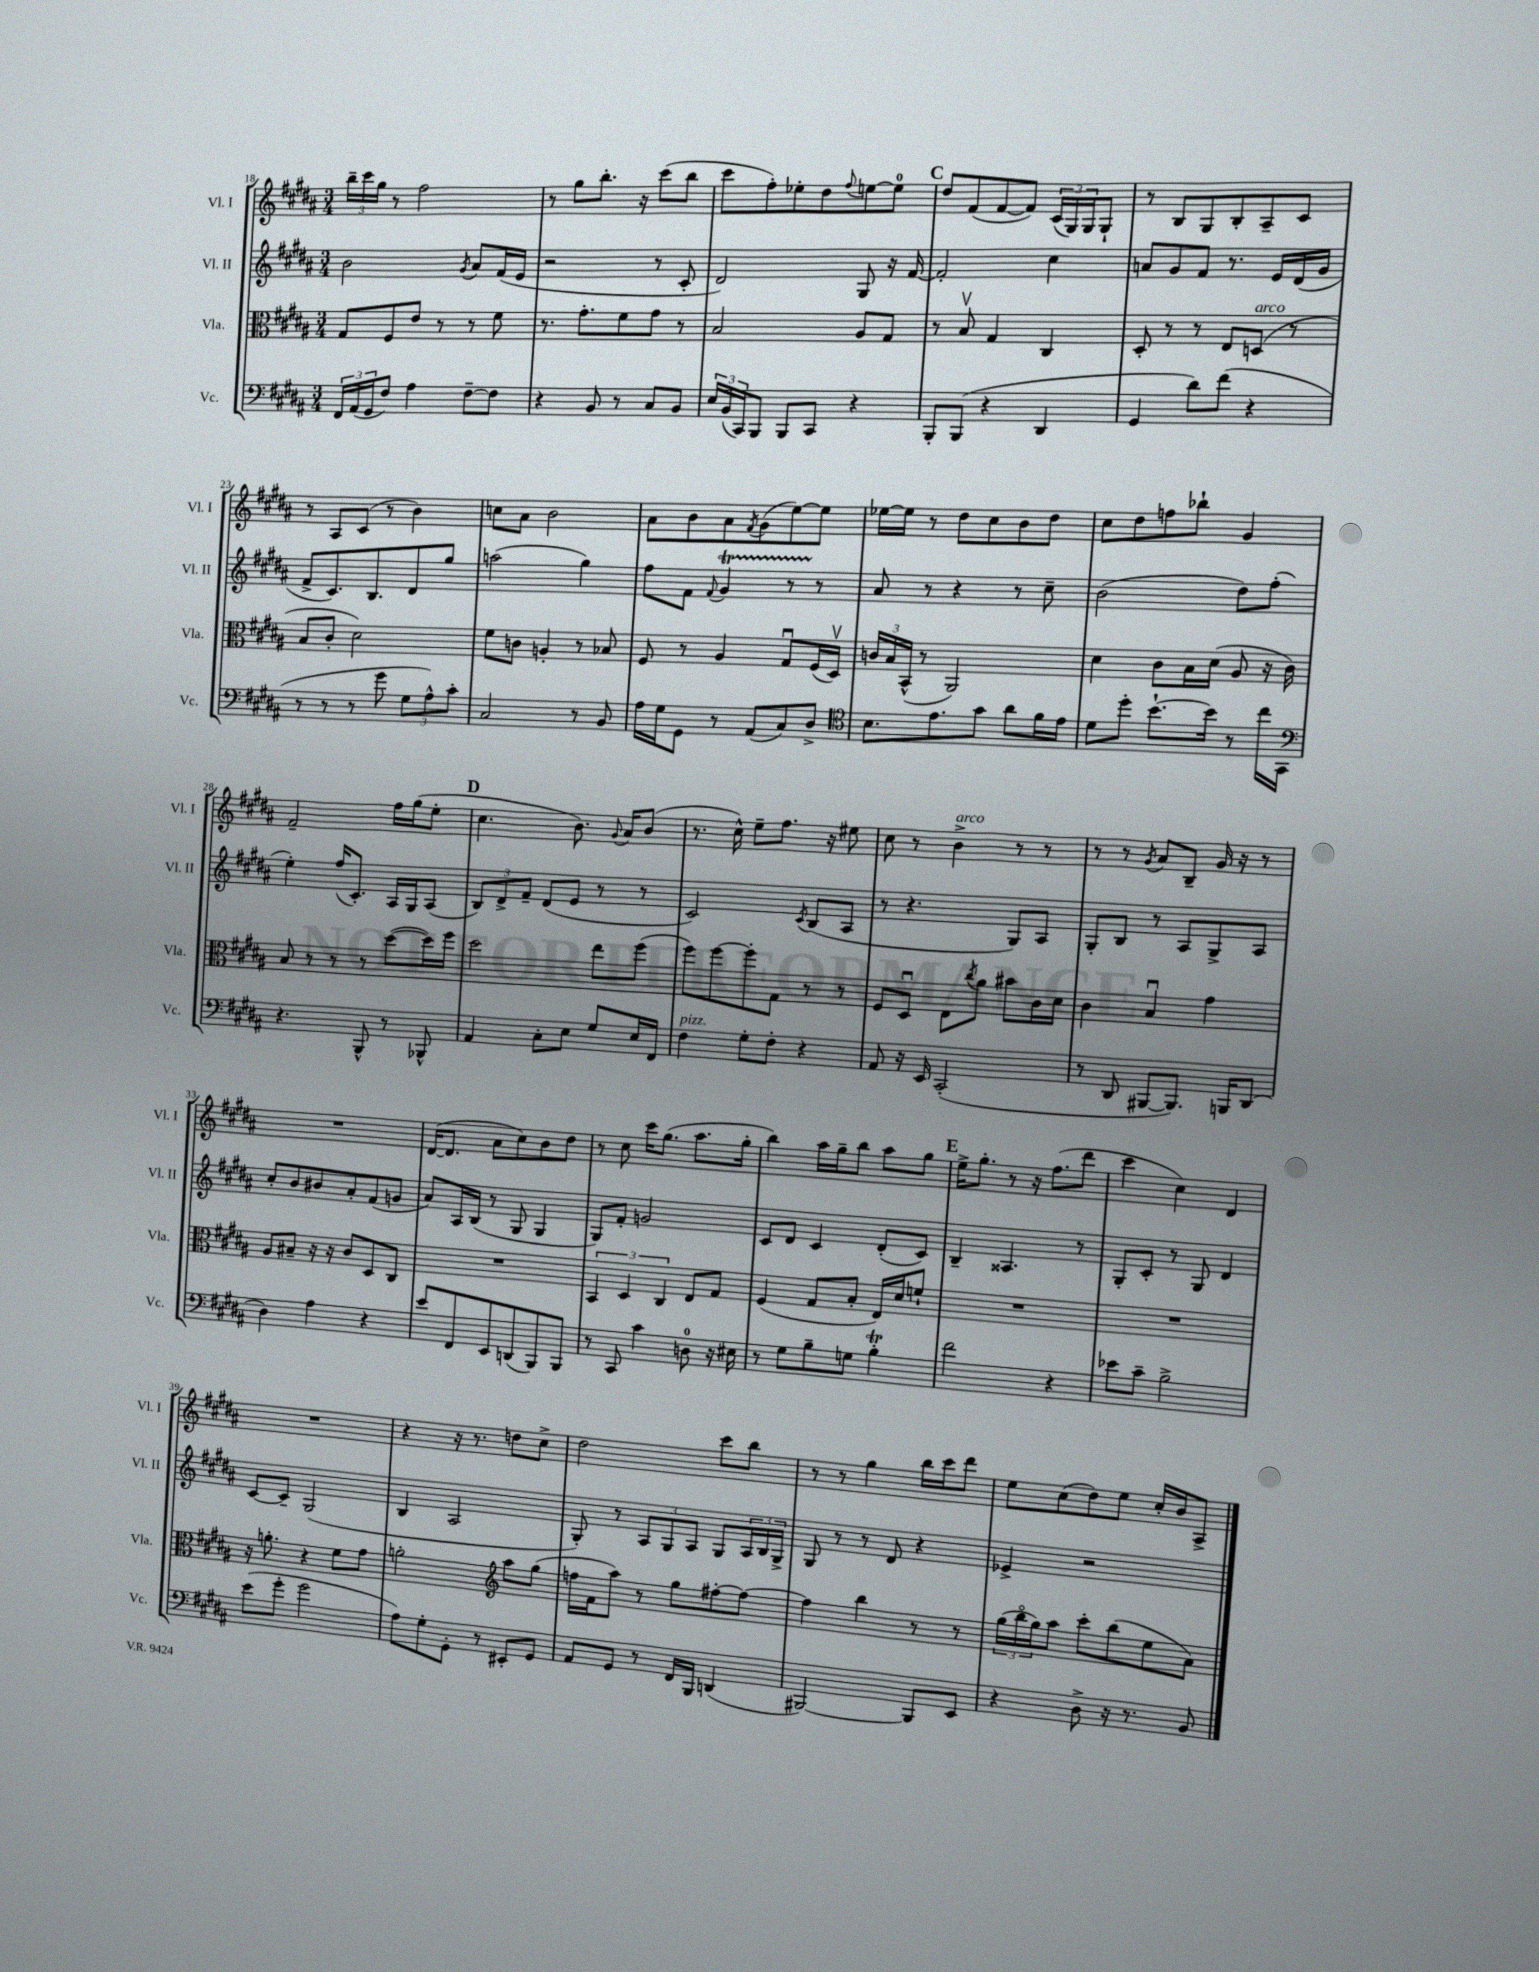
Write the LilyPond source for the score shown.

<<
\new StaffGroup <<
\new Staff = "s0" \with { instrumentName = "Vl. I" shortInstrumentName = "Vl. I" } {
    \clef treble \key b \major \numericTimeSignature \time 3/4
    \tuplet 3/2 { b''16-- cis'''16 gis''16 } r8 fis''2 |
    r8 gis''8 b''8.-. r16 cis'''8( b''8 |
    cis'''8 fis''8-.) ees''8-. dis''8 \appoggiatura { fis''8 } e''8~ e''8-0 |
    \mark \markup { \bold "C" } dis''8 fis'8( fis'8~ fis'8) \tuplet 3/2 { cis'16( gis16) gis16 } gis8-! |
    r8 b8 gis8 b8-. ais8-- cis'8 |
    r8 ais8 cis'8( r8 b'4) |
    c''8 ais'8 b'2 |
    ais'8 b'8 ais'8 \acciaccatura { fis'8 } gis'8( e''8~) e''8 |
    ees''16~ ees''16 r8 dis''8 cis''8 b'8 dis''8 |
    cis''8 dis''8 f''8 bes''8-! gis'4 |
    fis'2-- fis''16 gis''16( e''8-. |
    \mark \markup { \bold "D" } cis''4. b'8.) \appoggiatura { gis'8 } ais'16 b'8( |
    r8. cis''16-^) e''8-- fis''8. r16 eis''8 |
    cis''8 r8 b'4->^\markup { \italic "arco" } r8 r8 |
    r8 r8 \acciaccatura { gis'8 } ais'8 b8-- gis'16 r16 r8 |
    R2. |
    dis'16~( dis'8. ais'8 cis''8) b'8 dis''8 |
    r8 cis''8 cis'''16 gis''8.( ais''8. gis''16-. |
    b''4) ais''16 gis''16-- b''8 ais''8 gis''8 |
    \mark \markup { \bold "E" } e''16-> gis''8.-. r8 r16 fis''8.( dis'''8 |
    cis'''4 cis''4) dis'4 |
    R2. |
    r4 r16 r8. d''8 cis''8-> |
    dis''2 cis'''8 b''8 |
    r8 r8 gis''4 b''16 cis'''16 dis'''8 |
    e''8 cis''8( dis''8) e''8 cis''16-. b'16 ais8-> \bar "|." |
}
\new Staff = "s1" \with { instrumentName = "Vl. II" shortInstrumentName = "Vl. II" } {
    \clef treble \key b \major \numericTimeSignature \time 3/4
    b'2 \acciaccatura { gis'8 } ais'8 fis'16( e'16 |
    r2 r8 cis'8-. |
    dis'2) gis8 r16 fis'16~ |
    \mark \markup { \bold "C" } fis'2-. cis''4 |
    a'8 gis'8 fis'8 r8. e'16 dis'16( gis'16 |
    fis'8-> cis'8.) b8. dis'8 gis''8 |
    a''2( gis''4) |
    fis''8 fis'8 \appoggiatura { fis'8 } gis'4\startTrillSpan r8 r8\stopTrillSpan |
    ais'8 r8 r4 r8 cis''8-- |
    b'2( dis''8) fis''8-.( |
    e''4-.) fis''16( cis'8.-.) ais16 gis16 ais8( |
    \mark \markup { \bold "D" } \tuplet 3/2 { b8) dis'8-> fis'8-- } dis'8( e'8 r8 r8 |
    cis'2) \acciaccatura { cis'8 } b8( ais8 |
    r8 r4. gis8) ais8 |
    gis8-. b8 r8 ais8 gis8-> ais8 |
    cis''8-. b'8 bis'8 ais'8-. fis'8( g'8 |
    ais'8) ais16 b16( r8 gis8 gis4 |
    gis8) fis'8-. g'2 |
    cis'8 dis'8 cis'4 dis'8-.( cis'8) |
    \mark \markup { \bold "E" } b4-- aisis4. r8 |
    gis8-. cis'8-. r8 gis8 dis'4 |
    cis'8~ cis'8-- gis2( |
    b4 ais2 |
    gis8-.) r8 \tuplet 3/2 { ais8 gis8 ais8 } gis8 \tuplet 3/2 { ais16 b16 gis16-> } |
    gis8 r8 r8 dis'8 r4 |
    ees'4-> r2 \bar "|." |
}
\new Staff = "s2" \with { instrumentName = "Vla." shortInstrumentName = "Vla." } {
    \clef alto \key b \major \numericTimeSignature \time 3/4
    gis8 fis8 e'8 r8 r8 fis'8 |
    r8. gis'8.-. fis'8 gis'8 r8 |
    b2 ais8 gis8 |
    \mark \markup { \bold "C" } r8 b8\upbow gis4 cis4 |
    dis8-. r8 r8 e8 d8^\markup { \italic "arco" }( r8 |
    b8 cis'8-. dis'2) |
    fis'8 c'8 a4-. r8 bes8 |
    fis8 r8 ais4 gis8\downbow fis16( dis16\upbow) |
    \tuplet 3/2 { c'16 b16 b,16-^( } r8 ais,2) |
    dis'4 cis'8 b16 dis'16( ais8 r16 cis'16) |
    b8 r8 r8 r8 dis''8~( dis''16) fis''16 |
    \mark \markup { \bold "D" } dis''2 e''8 fis''8( |
    fis''8) fis''8~ fis''8-. gis8 r8 r8 |
    fis8 dis8\downbow e8 \acciaccatura { cis''8 } ais'8 bis'8 cis'16 dis'16 |
    cis'4 b4\downbow gis'4 |
    ais8 bis8-- r16 r16 cis'8 dis8 cis8 |
    R2. |
    \tuplet 3/2 { b,4 dis4 cis4 } e8 gis8 |
    fis4( gis8 b8-. e16) dis'16 f'8-! |
    \mark \markup { \bold "E" } R2. |
    R2. |
    r16 a'8.-. r4 fis'8 gis'8 |
    a'2-. \clef treble ais''8 gis''8( |
    f''16 fis'16 ais''8) r8 gis''8 fis''8~-. fis''8~ |
    fis''4 b''4 r8 r8 |
    \tuplet 3/2 { gis''16( b''16\flageolet gis''16) } ais''8 cis'''8-. b''8( e''8 ais'8) \bar "|." |
}
\new Staff = "s3" \with { instrumentName = "Vc." shortInstrumentName = "Vc." } {
    \clef bass \key b \major \numericTimeSignature \time 3/4
    \tuplet 3/2 { fis,16 ais,16( gis,16 } fis8) ais4 fis8~-- fis8 |
    r4 b,8 r8 cis8 b,8 |
    \tuplet 3/2 { e16 b,16( cis,16) } b,,8 b,,8 cis,8 r4 |
    \mark \markup { \bold "C" } b,,8-. b,,8( r4 dis,4 |
    gis,4 dis'8) fis'8( r4 |
    r8 r8 r8 gis'8 \tuplet 3/2 { gis8 ais8-^) cis'8-. } |
    cis2 r8 b,8 |
    ais16 gis16 gis,8 r8 ais,8( cis8) dis8-> |
    \clef tenor b8. e'8. gis'8 ais'8 fis'16 e'16 |
    dis'8 dis''8-. b'8.~-! b'16 r8 cis''16 gis,16 |
    \clef bass r4. b,,8-^ r8 bes,,8-^ |
    \mark \markup { \bold "D" } ais,4 cis8-. e8 gis8 e16 fis,16 |
    fis4^\markup { \italic "pizz." } gis8-. fis8-. r4 |
    ais,8 r16 e,16 cis,2-.( |
    r8 dis,8 bis,,8~ bis,,8.) b,,16 dis,8( |
    dis4) ais4 r4 |
    e'8 fis,8 e,8 d,8( b,,8) b,,8 |
    r8 cis,8 cis'4 d8-0 r16 eis16 |
    r8 gis8 b8-- g8 b4-.\trill |
    \mark \markup { \bold "E" } fis'2 r4 |
    ees'8 cis'8-- b2-> |
    e'8( gis'8-. gis'2 |
    ais8) gis8-. gis,8-. r8 eis,8-. gis,8 |
    ais,8 gis,8 r8 fis,16 b,,16 d,4( |
    bis,,2~) bis,,8 e,8 |
    r4 dis8-> r16 r8. b,8 \bar "|." |
}
>>
>>
\layout { \context { \Score currentBarNumber = #18 } }
